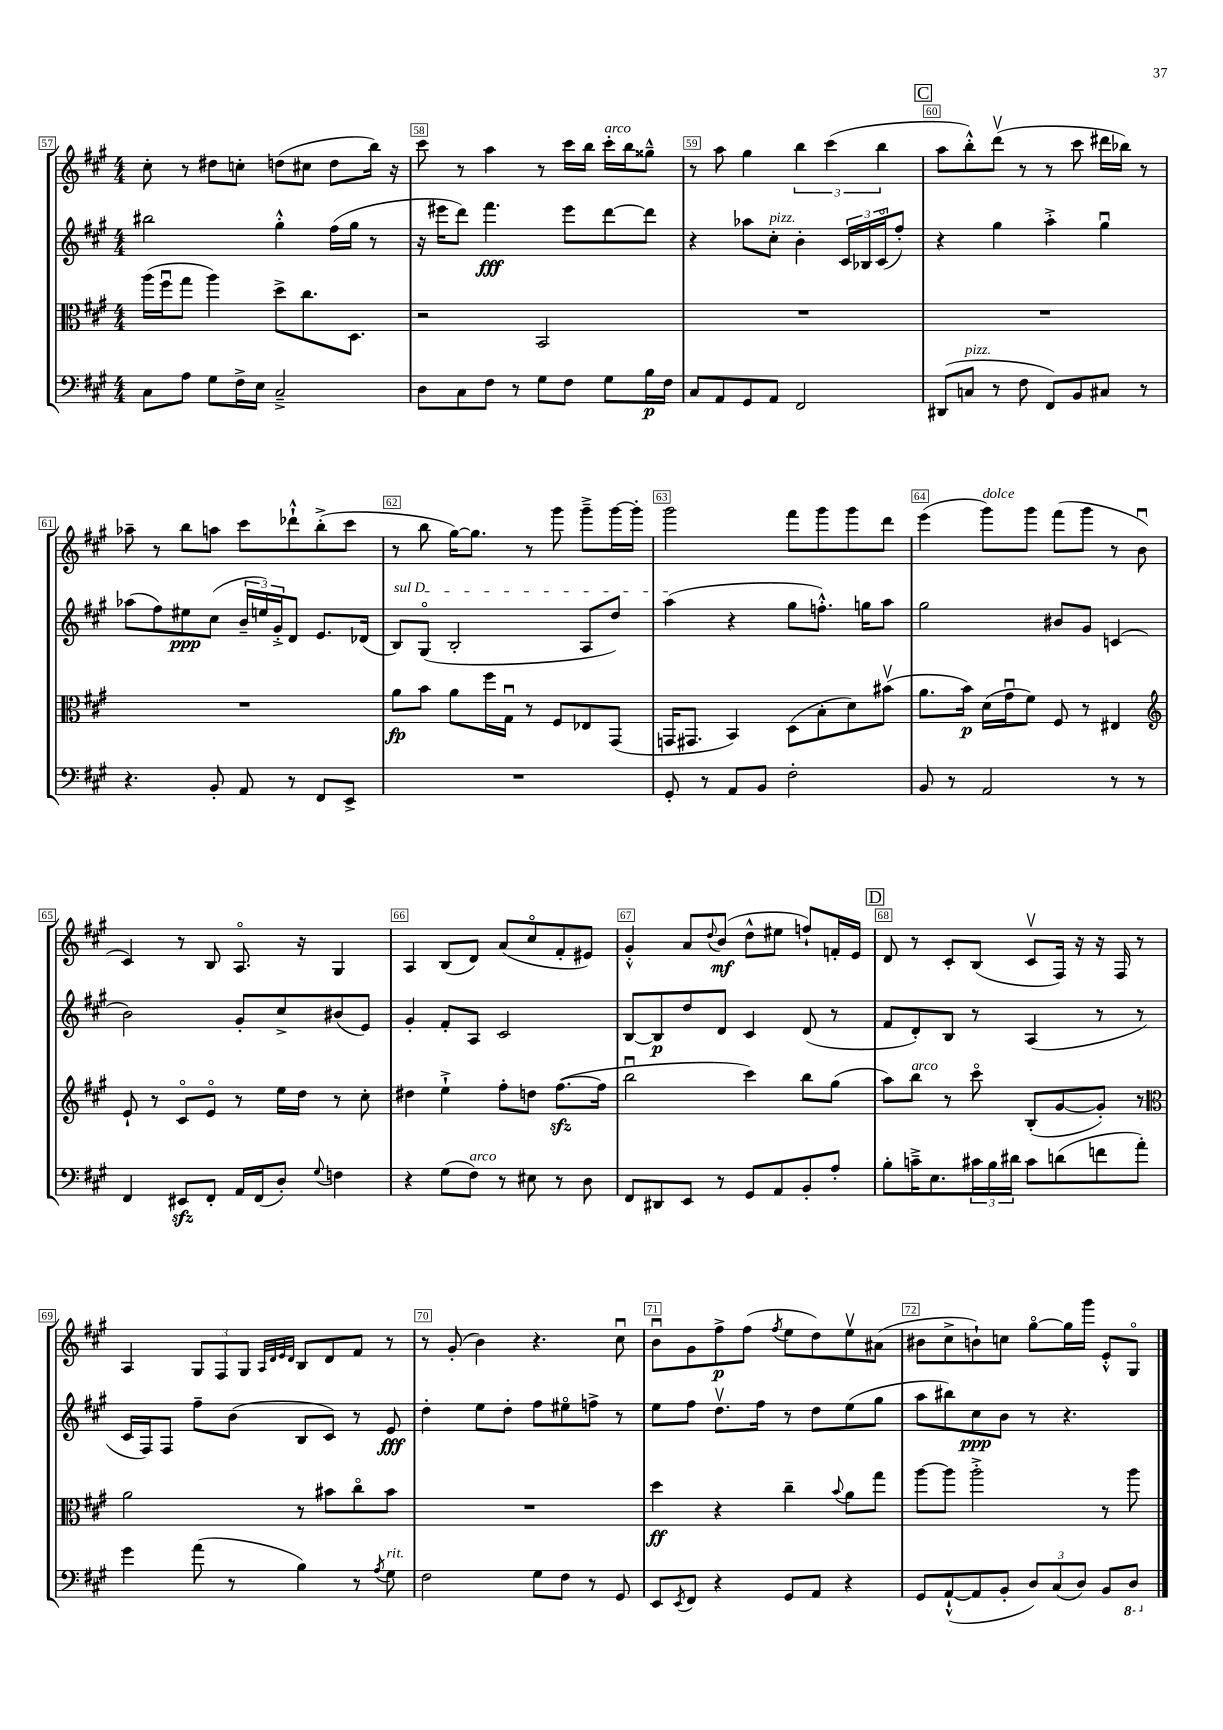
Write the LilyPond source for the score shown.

<<
\new StaffGroup <<
\new Staff = "s0" {
    \clef treble \key a \major \numericTimeSignature \time 4/4
    cis''8-. r8 dis''8 c''8-. d''8( cis''8 d''8 b''16) r16 |
    cis'''8 r8 a''4 r8 cis'''16 b''16 cis'''16-.^\markup { \italic "arco" } b''16 gisis''8---^ |
    r8 a''8 gis''4 \tuplet 3/2 { b''4 cis'''4( b''4 } |
    \mark \markup { \box "C" } a''8 b''8-.-^) d'''8\upbow( r8 r8 cis'''8 dis'''16 bes''16) r8 |
    aes''8-- r8 b''8 a''8 cis'''8 des'''8-!-^ b''8-.->( cis'''8 |
    r8 b''8 gis''16~) gis''8. r8 gis'''8 gis'''8---> gis'''16~ gis'''16-. |
    gis'''2 fis'''8 gis'''8 gis'''8 d'''8 |
    e'''4( gis'''8^\markup { \italic "dolce" }) gis'''8 fis'''8( gis'''8 r8 b'8\downbow |
    cis'4) r8 b8 a8.\flageolet r16 gis4 |
    a4 b8( d'8) a'8( cis''8\flageolet fis'8-. eis'8) |
    gis'4-.-^ a'8 \appoggiatura { d''8 } b'8\mf( d''8-^ eis''8 f''8-!) f'16-. e'16 |
    \mark \markup { \box "D" } d'8 r8 cis'8-. b8( cis'8\upbow fis16) r16 r16 fis16 r8 |
    a4 \tuplet 3/2 { gis8 fis8 gis8 } \grace { a32 d'32 e'32 d'32 } b8 d'8 fis'8 r8 |
    r8 gis'8-.( b'4) r4. cis''8\downbow |
    b'8\downbow gis'8 fis''8->\p fis''8( \acciaccatura { fis''8 } e''8 d''8) e''8\upbow ais'8( |
    bis'8 cis''8-> b'8-!) c''8 gis''8~\flageolet gis''16 gis'''16 e'8-.-^ gis8\flageolet \bar "|." |
}
\new Staff = "s1" {
    \clef treble \key a \major \numericTimeSignature \time 4/4
    bis''2 gis''4-.-^ fis''16( gis''16 r8 |
    r16 eis'''16 d'''8) fis'''4.\fff eis'''8 d'''8~ d'''8 |
    r4 aes''8 cis''8-.^\markup { \italic "pizz." } b'4-. \tuplet 3/2 { cis'16 bes16 cis'16\flageolet( } fis''8-.) |
    \mark \markup { \box "C" } r4 gis''4 a''4-.-> gis''4\downbow |
    aes''8( fis''8) eis''8\ppp cis''8( \tuplet 3/2 { b'16-- e''16) gis'16-.-> } d'8 e'8. des'16( |
    \once \override TextSpanner.bound-details.left.text = \markup { \italic "sul D" } b8\startTextSpan) gis8\flageolet( b2-. a8 d''8) |
    a''4\stopTextSpan( r4 gis''8 f''8.-.-^) g''16 a''8 |
    gis''2 bis'8 gis'8 c'4( |
    b'2) gis'8-. cis''8-> bis'8( e'8) |
    gis'4-. fis'8-. a8 cis'2 |
    b8~ b8\p d''8 d'8 cis'4 d'8( r8 |
    \mark \markup { \box "D" } fis'8 d'8-.) b8 r8 a4( r8 r8 |
    cis'16 fis16) fis8 fis''8-- b'8( b8 cis'8) r8 e'8\fff |
    d''4-. e''8 d''8-. fis''8 eis''8\flageolet f''8-> r8 |
    e''8 fis''8 d''8.\upbow fis''16 r8 d''8 e''8( gis''8 |
    a''8 bis''8) cis''8\ppp b'8 r8 r4. \bar "|." |
}
\new Staff = "s2" {
    \clef alto \key a \major \numericTimeSignature \time 4/4
    a''16( fis''16\downbow gis''8 a''4) d''8-> cis''8. d8. |
    r2 b,2 |
    R1 |
    \mark \markup { \box "C" } R1 |
    R1 |
    a'8\fp b'8 a'8 fis''16 gis16\downbow r8 fis8 ees8 gis,8( |
    g,16 gis,8. b,4) d8( b8-. d'8) bis'8\upbow( |
    a'8. b'16\p) d'16( gis'16\downbow fis'8) fis8 r8 eis4 |
    \clef treble e'8-! r8 cis'8\flageolet e'8\flageolet r8 e''16 d''16 r8 cis''8-. |
    dis''4 e''4-!-> fis''8-. d''8 fis''8.~\sfz( fis''16 |
    b''2\downbow cis'''4) b''8 gis''8( |
    \mark \markup { \box "D" } a''8) b''8^\markup { \italic "arco" } r8 cis'''8\flageolet b8-.( gis'8~ gis'8-.) r8 |
    \clef alto a'2 r8 bis'8 cis''8\flageolet bis'8 |
    R1 |
    d''4\ff r4 cis''4-- \appoggiatura { b'8 } a'8 gis''8 |
    a''8~ a''8 a''2-.-> r8 a''8 \bar "|." |
}
\new Staff = "s3" {
    \clef bass \key a \major \numericTimeSignature \time 4/4
    cis8 a8 gis8 fis16-> e16 cis2---> |
    d8 cis8 fis8 r8 gis8 fis8 gis8 b16\p fis16 |
    cis8 a,8 gis,8 a,8 fis,2 |
    \mark \markup { \box "C" } dis,8( c8^\markup { \italic "pizz." } r8 fis8 fis,8) b,8 cis8 r8 |
    r4. b,8-. a,8 r8 fis,8 e,8-> |
    R1 |
    gis,8-. r8 a,8 b,8 fis2-. |
    b,8 r8 a,2 r8 r8 |
    fis,4 eis,8\sfz fis,8-. a,16 fis,16( d8-.) \appoggiatura { gis8 } f4 |
    r4 gis8( fis8^\markup { \italic "arco" }) r8 eis8 r8 d8 |
    fis,8 dis,8 e,8 r8 gis,8 a,8 b,8-. a8-. |
    \mark \markup { \box "D" } b8-. c'16---> e8. \tuplet 3/2 { cis'16 b16 dis'16 } cis'8 d'8( f'8 a'8-.) |
    gis'4 a'8( r8 b4) r8 \acciaccatura { a8 } gis8^\markup { \italic "rit." } |
    fis2 gis8 fis8 r8 gis,8 |
    e,8 \acciaccatura { e,8 } fis,8 r4 gis,8 a,8 r4 |
    gis,8 a,8~-!-^( a,8 b,8-. \tuplet 3/2 { d8) cis8( d8) } b,8 \ottava #-1 d,8 \ottava #0 \bar "|." |
}
>>
>>
\layout { \context { \Score currentBarNumber = #57 \override BarNumber.break-visibility = ##(#f #t #t) barNumberVisibility = #all-bar-numbers-visible \override BarNumber.stencil = #(make-stencil-boxer 0.1 0.3 ly:text-interface::print) } }
